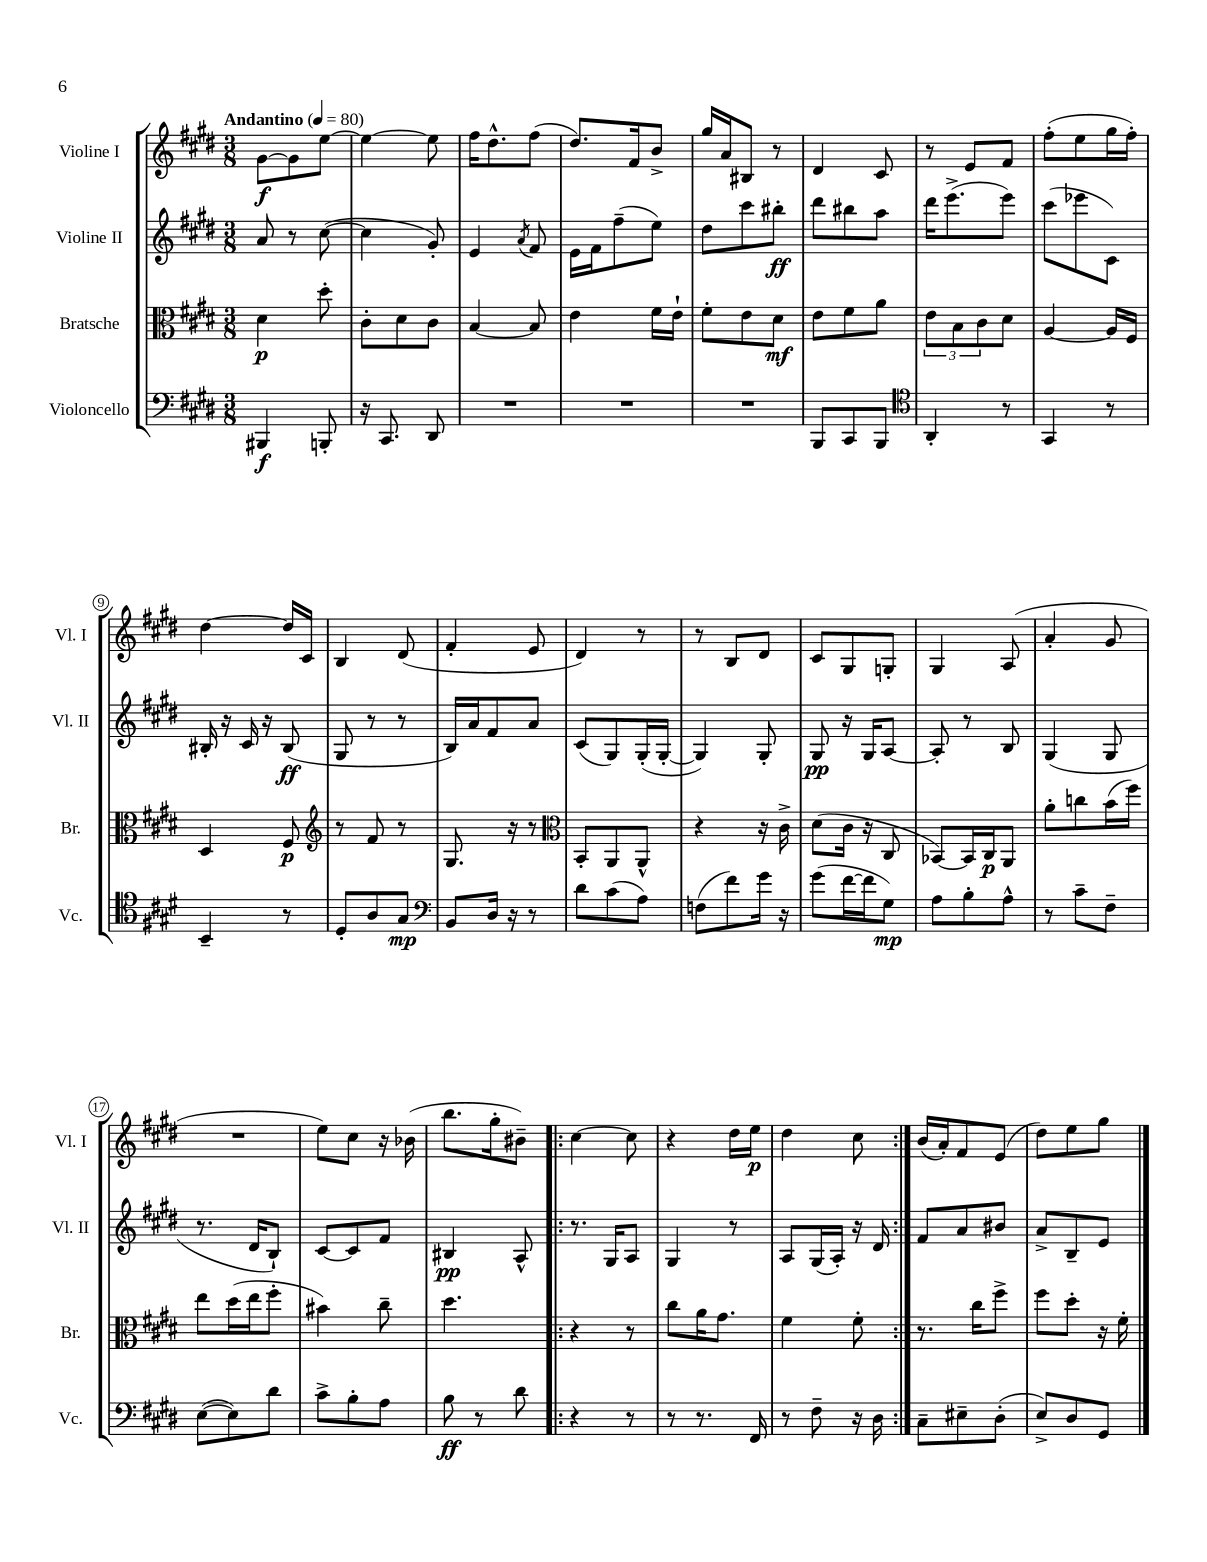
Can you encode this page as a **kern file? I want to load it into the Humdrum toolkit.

**kern	**dynam	**kern	**dynam	**kern	**dynam	**kern	**dynam
*part4	*part4	*part3	*part3	*part2	*part2	*part1	*part1
*staff4	*staff4	*staff3	*staff3	*staff2	*staff2	*staff1	*staff1
*I"Violoncello	*	*I"Bratsche	*	*I"Violine II	*	*I"Violine I	*
*I'Vc.	*	*I'Br.	*	*I'Vl. II	*	*I'Vl. I	*
*clefF4	*	*clefC3	*	*clefG2	*	*clefG2	*
*k[f#c#g#d#]	*	*k[f#c#g#d#]	*	*k[f#c#g#d#]	*	*k[f#c#g#d#]	*
*M3/8	*	*M3/8	*	*M3/8	*	*M3/8	*
*MM80	*	*MM80	*	*MM80	*	*MM80	*
=1	=1	=1	=1	=1	=1	=1	=1
!	!	!	!	!	!	!LO:TX:a:B:t=Andantino	!
4BBB#X/	f	4d#\	p	8a/	.	[8g#\L	f
.	.	.	.	8r	.	8g#\]	.
8BBBn'/	.	8dd#'\	.	([8cc#\	.	[8ee\J	.
=2	=2	=2	=2	=2	=2	=2	=2
16r	.	8c#'\L	.	4cc#\]	.	4ee\_	.
8.CC#/	.	.	.	.	.	.	.
.	.	8d#\	.	.	.	.	.
8DD#/	.	8c#\J	.	8g#'/)	.	8ee\]	.
=3	=3	=3	=3	=3	=3	=3	=3
4.r	.	[4B/	.	4e/	.	16ff#\KL	.
.	.	.	.	.	.	8.dd#^^\	.
.	.	.	.	8qa/	.	.	.
.	.	8B/]	.	8f#/	.	(8ff#\J	.
=4	=4	=4	=4	=4	=4	=4	=4
4.r	.	4e\	.	16e\LL	.	8.dd#/L)	.
.	.	.	.	16f#\J	.	.	.
.	.	.	.	(8ff#~\	.	.	.
.	.	.	.	.	.	16f#/k	.
.	.	16f#\LL	.	8ee\J)	.	8b^/J	.
.	.	16e`\JJ	.	.	.	.	.
=5	=5	=5	=5	=5	=5	=5	=5
4.r	.	8f#'\L	.	8dd#\L	.	16gg#/LL	.
.	.	.	.	.	.	16a/J	.
.	.	8e\	.	8ccc#\	.	8B#X/J	.
.	.	8d#\J	mf	8bb#X'\J	ff	8r	.
=6	=6	=6	=6	=6	=6	=6	=6
8BBB/L	.	8e\L	.	8ddd#\L	.	4d#/	.
8CC#/	.	8f#\	.	8bb#X\	.	.	.
8BBB/J	.	8a\J	.	8aa\J	.	8c#/	.
=7	=7	=7	=7	=7	=7	=7	=7
*clefC4	*	*	*	*	*	*	*
4AA'/	.	12e\L	.	16ddd#\KL	.	8r	.
.	.	.	.	(8.eee^\	.	.	.
.	.	12B\	.	.	.	.	.
.	.	.	.	.	.	8e/L	.
.	.	12c#\	.	.	.	.	.
8r	.	8d#\J	.	8eee\J)	.	8f#/J	.
=8	=8	=8	=8	=8	=8	=8	=8
4GG#/	.	[4A/	.	(8ccc#\L	.	(8ff#'\L	.
.	.	.	.	8eee-X\	.	8ee\	.
8r	.	16A/LL]	.	8c#\J)	.	16gg#\L	.
.	.	16F#/JJ	.	.	.	16ff#'\JJ)	.
!!LO:LB:g=z
=9	=9	=9	=9	=9	=9	=9	=9
4BB~/	.	4D#/	.	16B#X'/	.	[4dd#\	.
.	.	.	.	16r	.	.	.
.	.	.	.	16c#/	.	.	.
.	.	.	.	16r	.	.	.
8r	.	8F#/	p	(8B#/	ff	16dd#/LL]	.
.	.	.	.	.	.	16c#/JJ	.
=10	=10	=10	=10	=10	=10	=10	=10
*	*	*clefG2	*	*	*	*	*
8D#'/L	.	8r	.	8G#/	.	4B/	.
8A/	.	8f#/	.	8r	.	.	.
8G#/J	mp	8r	.	8r	.	(8d#/	.
=11	=11	=11	=11	=11	=11	=11	=11
*clefF4	*	*	*	*	*	*	*
8BB/L	.	8.G#/	.	16B/LL)	.	4f#'/	.
.	.	.	.	16a/J	.	.	.
16D#/Jk	.	.	.	8f#/	.	.	.
16r	.	16r	.	.	.	.	.
8r	.	8r	.	8a/J	.	8e/	.
=12	=12	=12	=12	=12	=12	=12	=12
*	*	*clefC3	*	*	*	*	*
8d#\L	.	8BB'/L	.	(8c#/L	.	4d#/)	.
(8c#\	.	8AA/	.	8G#/)	.	.	.
8A\J)	.	8AA^^/J	.	(16G#'/L	.	8r	.
.	.	.	.	[16G#'/JJ	.	.	.
=13	=13	=13	=13	=13	=13	=13	=13
(8Fn\L	.	4r	.	4G#/])	.	8r	.
8f#\)	.	.	.	.	.	8B/L	.
16g#\Jk	.	16r	.	8G#'/	.	8d#/J	.
16r	.	16c#^\	.	.	.	.	.
=14	=14	=14	=14	=14	=14	=14	=14
(8g#\L	.	(8d#\L	.	8G#/	pp	8c#/L	.
[16f#\L	.	16c#\Jk	.	16r	.	8G#/	.
16f#\J]	.	16r	.	16G#/KL	.	.	.
8G#\J)	mp	8C#/	.	[8A/J	.	8Gn'/J	.
=15	=15	=15	=15	=15	=15	=15	=15
8A\L	.	[8BB-X/L)	.	8A'/]	.	4G#/	.
8B'\	.	16BB-/L]	.	8r	.	.	.
.	.	16C#/J	p	.	.	.	.
8A^^\J	.	8AA/J	.	8B/	.	(8A/	.
=16	=16	=16	=16	=16	=16	=16	=16
8r	.	8a'\L	.	(4G#/	.	4a'/	.
8c#~\L	.	8ccn\	.	.	.	.	.
8F#~\J	.	(16b\L	.	8G#/	.	8g#/	.
.	.	16ff#\JJ)	.	.	.	.	.
!!LO:LB:g=z
=17	=17	=17	=17	=17	=17	=17	=17
([8E\L	.	8ee\L	.	8.r	.	4.r	.
8E\])	.	(16dd#\L	.	.	.	.	.
.	.	16ee\J	.	16d#/KL	.	.	.
8d#\J	.	8ff#'\J	.	8B`/J)	.	.	.
=18	=18	=18	=18	=18	=18	=18	=18
8c#^\L	.	4b#X\)	.	[8c#/L	.	8ee\L)	.
8B'\	.	.	.	8c#/]	.	8cc#\J	.
8A\J	.	8cc#~\	.	8f#/J	.	16r	.
.	.	.	.	.	.	(16b-X\	.
=19	=19	=19	=19	=19	=19	=19	=19
8B\	ff	4.dd#\	.	4B#X/	pp	8.bb\L	.
8r	.	.	.	.	.	.	.
.	.	.	.	.	.	16gg#'\k	.
8d#\	.	.	.	8A^^/	.	8b#X~\J)	.
=20!|:	=20!|:	=20!|:	=20!|:	=20!|:	=20!|:	=20!|:	=20!|:
4r	.	4r	.	8.r	.	[4cc#\	.
.	.	.	.	16G#/KL	.	.	.
8r	.	8r	.	8A/J	.	8cc#\]	.
=21	=21	=21	=21	=21	=21	=21	=21
8r	.	8cc#\L	.	4G#/	.	4r	.
8.r	.	16a\K	.	.	.	.	.
.	.	8.g#\J	.	.	.	.	.
.	.	.	.	8r	.	16dd#\LL	.
16FF#/	.	.	.	.	.	16ee\JJ	p
=22	=22	=22	=22	=22	=22	=22	=22
8r	.	4f#\	.	8A/L	.	4dd#\	.
8F#~\	.	.	.	(16G#/L	.	.	.
.	.	.	.	16A'/JJ)	.	.	.
16r	.	8f#'\	.	16r	.	8cc#\	.
16D#\	.	.	.	16d#/	.	.	.
=23:|!	=23:|!	=23:|!	=23:|!	=23:|!	=23:|!	=23:|!	=23:|!
8C#~\L	.	8.r	.	8f#/L	.	(16b/LL	.
.	.	.	.	.	.	16a'/J)	.
8E#X~\	.	.	.	8a/	.	8f#/	.
.	.	16cc#\KL	.	.	.	.	.
(8D#'\J	.	8ff#^\J	.	8b#X/J	.	(8e/J	.
=24	=24	=24	=24	=24	=24	=24	=24
8E^/L)	.	8ff#\L	.	8a^/L	.	8dd#\L)	.
8D#/	.	8dd#'\J	.	8B~/	.	8ee\	.
8GG#/J	.	16r	.	8e/J	.	8gg#\J	.
.	.	16f#'\	.	.	.	.	.
==	==	==	==	==	==	==	==
*-	*-	*-	*-	*-	*-	*-	*-
